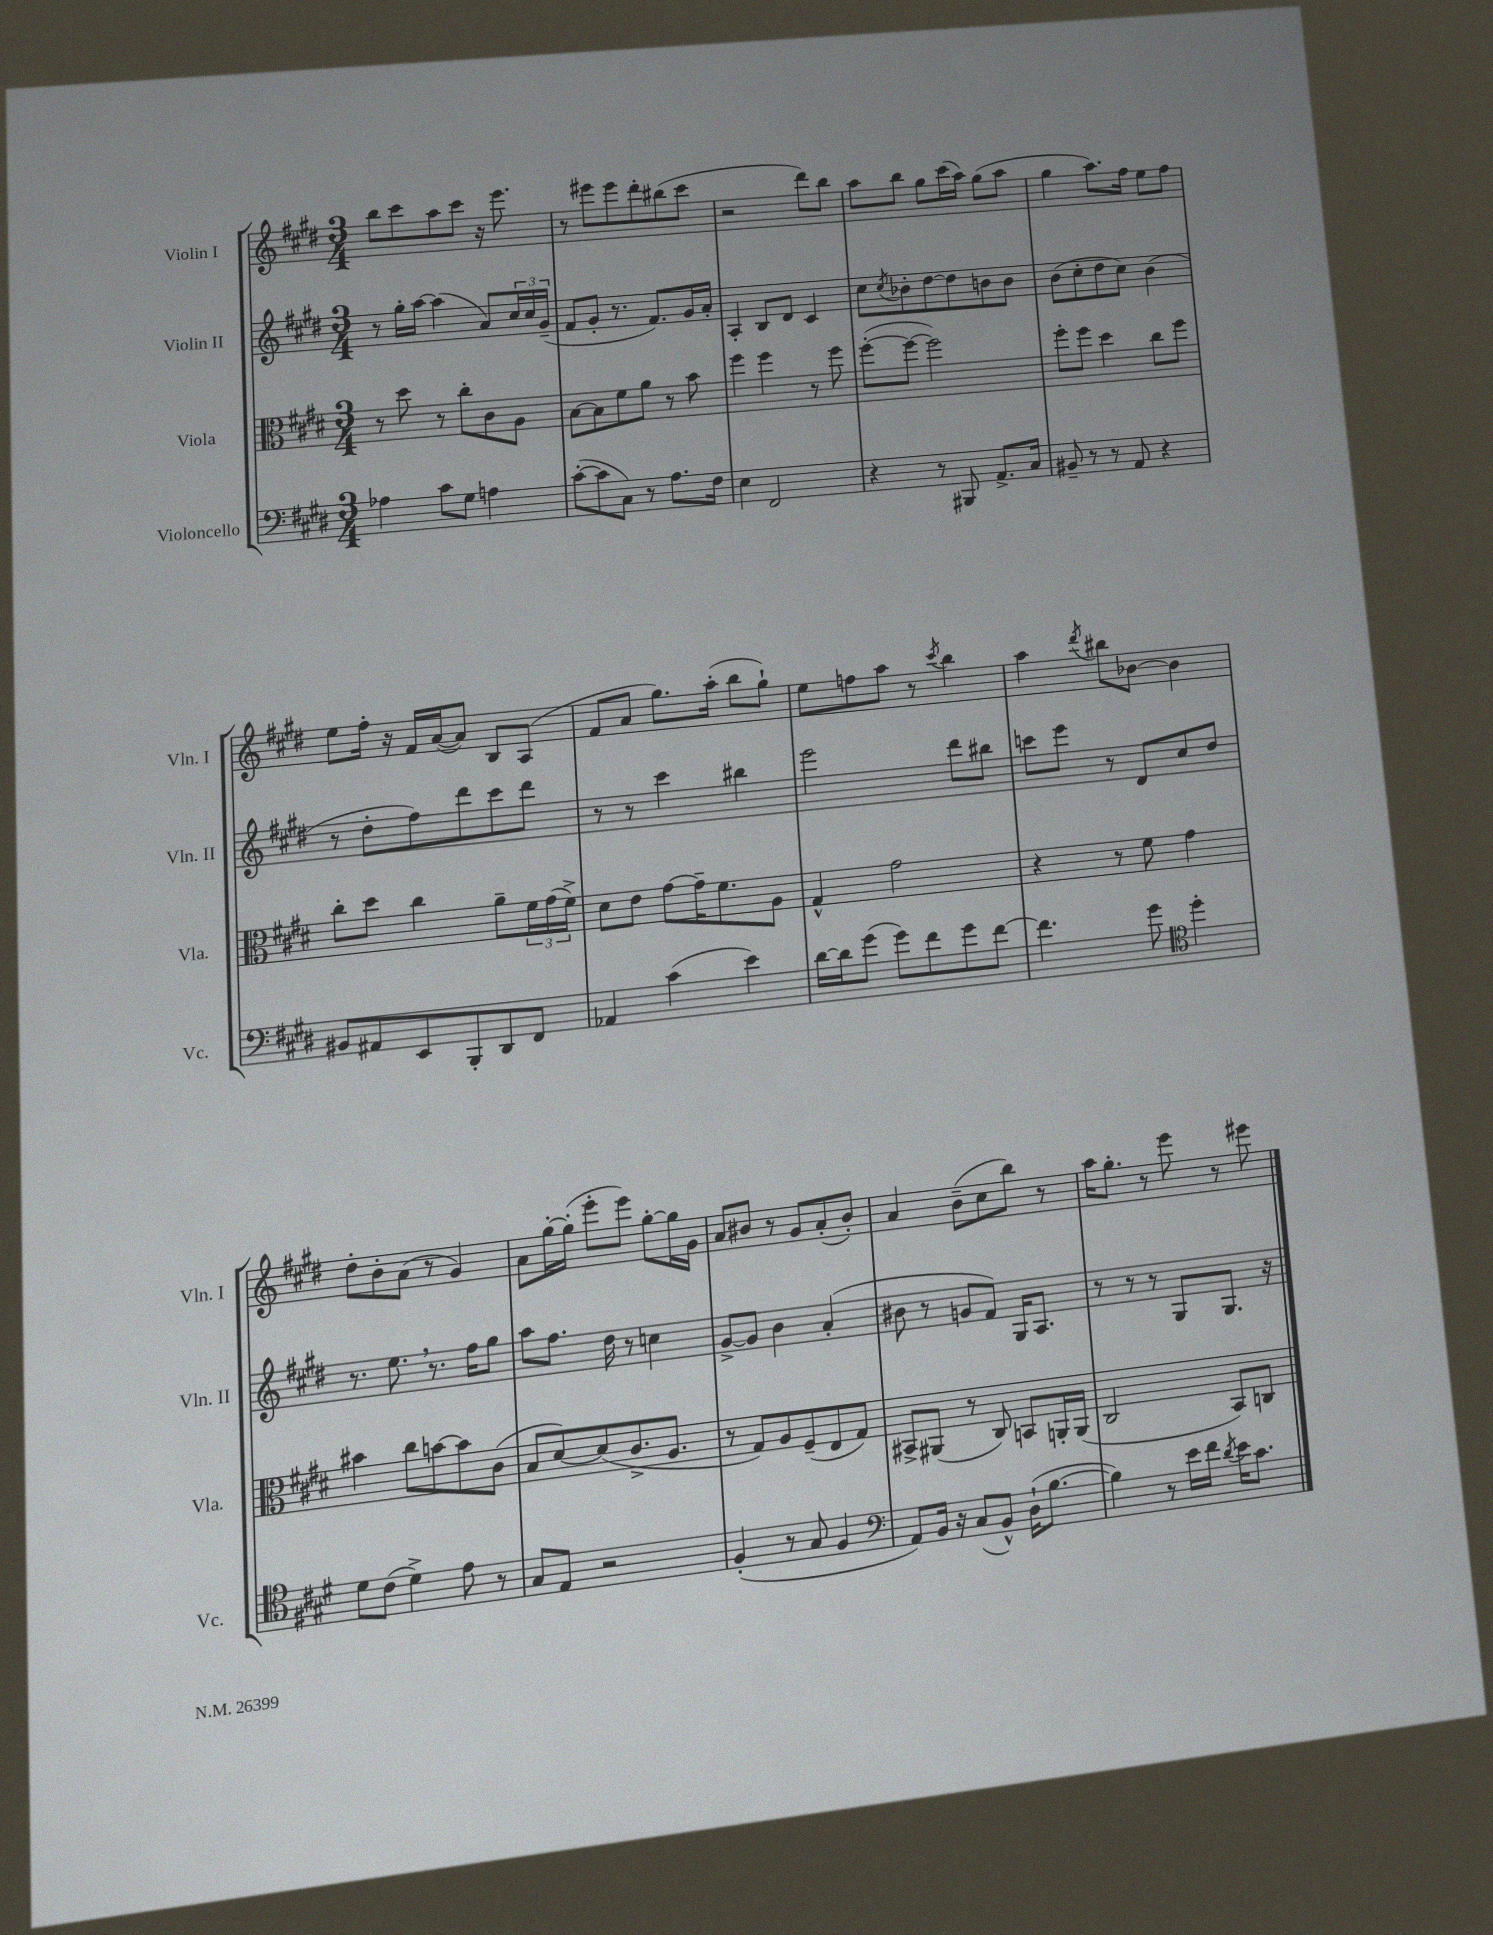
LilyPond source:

<<
\new StaffGroup <<
\new Staff = "s0" \with { instrumentName = "Violin I" shortInstrumentName = "Vln. I" } {
    \clef treble \key e \major \numericTimeSignature \time 3/4
    b''8 cis'''8 a''8 cis'''8 r16 e'''8. |
    r8 eis'''8 eis'''8 dis'''8-. bis''8( cis'''8 |
    r2 dis'''8) b''8 |
    a''8 b''8 gis''8 cis'''16( a''16) gis''8( a''8 |
    gis''4 a''8.) fis''16 e''8 fis''8 |
    e''8 fis''16-. r16 fis'16 a'16~( a'8) b8 a8( |
    fis'8 a'8 gis''8.) a''16-.( b''8 gis''8-!) |
    e''8 f''8 a''8 r8 \acciaccatura { cis'''8 } b''4 |
    a''4 \acciaccatura { dis'''8 } bis''8 bes'8~ bes'4 |
    dis''8-. b'8-. a'8( r8 gis'4) |
    a'8 gis''16~-. gis''16-.( e'''8-. e'''8) gis''8~-. gis''16 gis'16 |
    a'8 bis'8 r8 gis'8 a'8-.( bis'8-.) |
    a'4 b'8--( cis''8 b''8) r8 |
    a''16 gis''8.-. r8 e'''8 r8 eis'''8 \bar "|." |
}
\new Staff = "s1" \with { instrumentName = "Violin II" shortInstrumentName = "Vln. II" } {
    \clef treble \key e \major \numericTimeSignature \time 3/4
    r8 gis''16-. a''16~ a''4( a'8) \tuplet 3/2 { cis''16 cis''16 gis'16--( } |
    fis'8 gis'8-. r8. fis'8.) gis'16 a'16-. |
    a4-. b8 dis'8 cis'4 |
    cis''8 \acciaccatura { cis''8 } bes'8-. dis''8~ dis''8 b'8 b'8 |
    b'8( cis''8-. dis''8 cis''8) b'4( |
    r8 dis''8-. fis''8) dis'''8 cis'''8 dis'''8 |
    r8 r8 cis'''4 bis''4 |
    e'''2 dis'''8 bis''8 |
    c'''8 e'''8 r8 dis'8 cis''8 dis''8 |
    r8. e''8. \breathe r8. fis''16 gis''8 |
    a''8 fis''8. dis''16 r8 c''4 |
    gis'8~-> gis'8 b'4 a'4-.( |
    bis'8 r8 g'8 fis'8) gis16 a8. |
    r8 r8 r8 gis8 gis8. r16 \bar "|." |
}
\new Staff = "s2" \with { instrumentName = "Viola" shortInstrumentName = "Vla." } {
    \clef alto \key e \major \numericTimeSignature \time 3/4
    r8 dis''8 r8 cis''8-. cis'8 a8 |
    b8~ b8 fis'8 a'8 r8 b'8 |
    fis''4 fis''4 r8 fis''8 |
    fis''8~-.( fis''8~ fis''2) |
    fis''8-. fis''8 dis''4 cis''8 fis''8 |
    cis''8-. dis''8 cis''4 a'8-- \tuplet 3/2 { fis'16 gis'16( fis'16->) } |
    dis'8 e'8 gis'8~ gis'16-- fis'8. a8 |
    gis4-^ gis'2 |
    r4 r8 fis'8 gis'4 |
    bis'4 cis''8 b'8~ b'8 cis'8( |
    b8 dis'8~) dis'8( cis'8.-> a8. |
    r8 gis8) a8 fis8--( e8 gis8) |
    bis,8-> ais,8( r8 cis8) b,8 a,16-. a,16( |
    cis2 b,8) c8 \bar "|." |
}
\new Staff = "s3" \with { instrumentName = "Violoncello" shortInstrumentName = "Vc." } {
    \clef bass \key e \major \numericTimeSignature \time 3/4
    aes4 cis'8 gis8 a4 |
    cis'8~-.( cis'8 cis8) r8 a8. fis16 |
    e4 fis,2 |
    r4 r8 bis,,8 a,8.-> cis16 |
    bis,8-- r8 r8 a,8 r4 |
    bis,8 ais,8 e,8 b,,8-. dis,8 fis,8 |
    aes,4 cis'4( e'4) |
    dis'16~ dis'16 gis'8( gis'8) fis'8 gis'8 fis'8~ |
    fis'4. gis'8 \clef tenor dis''4-. |
    dis'8 cis'8( dis'4->) e'8 r8 |
    gis8 e8 r2 |
    fis4-.( r8 gis8 fis4 |
    \clef bass a,8) b,16 r16 cis8( b,8-^) dis16-!( b8.~ |
    b4) r8 e'16 fis'16 \acciaccatura { dis'8 } e'16 cis'8. \bar "|." |
}
>>
>>
\layout { \context { \Score \remove "Bar_number_engraver" } }
